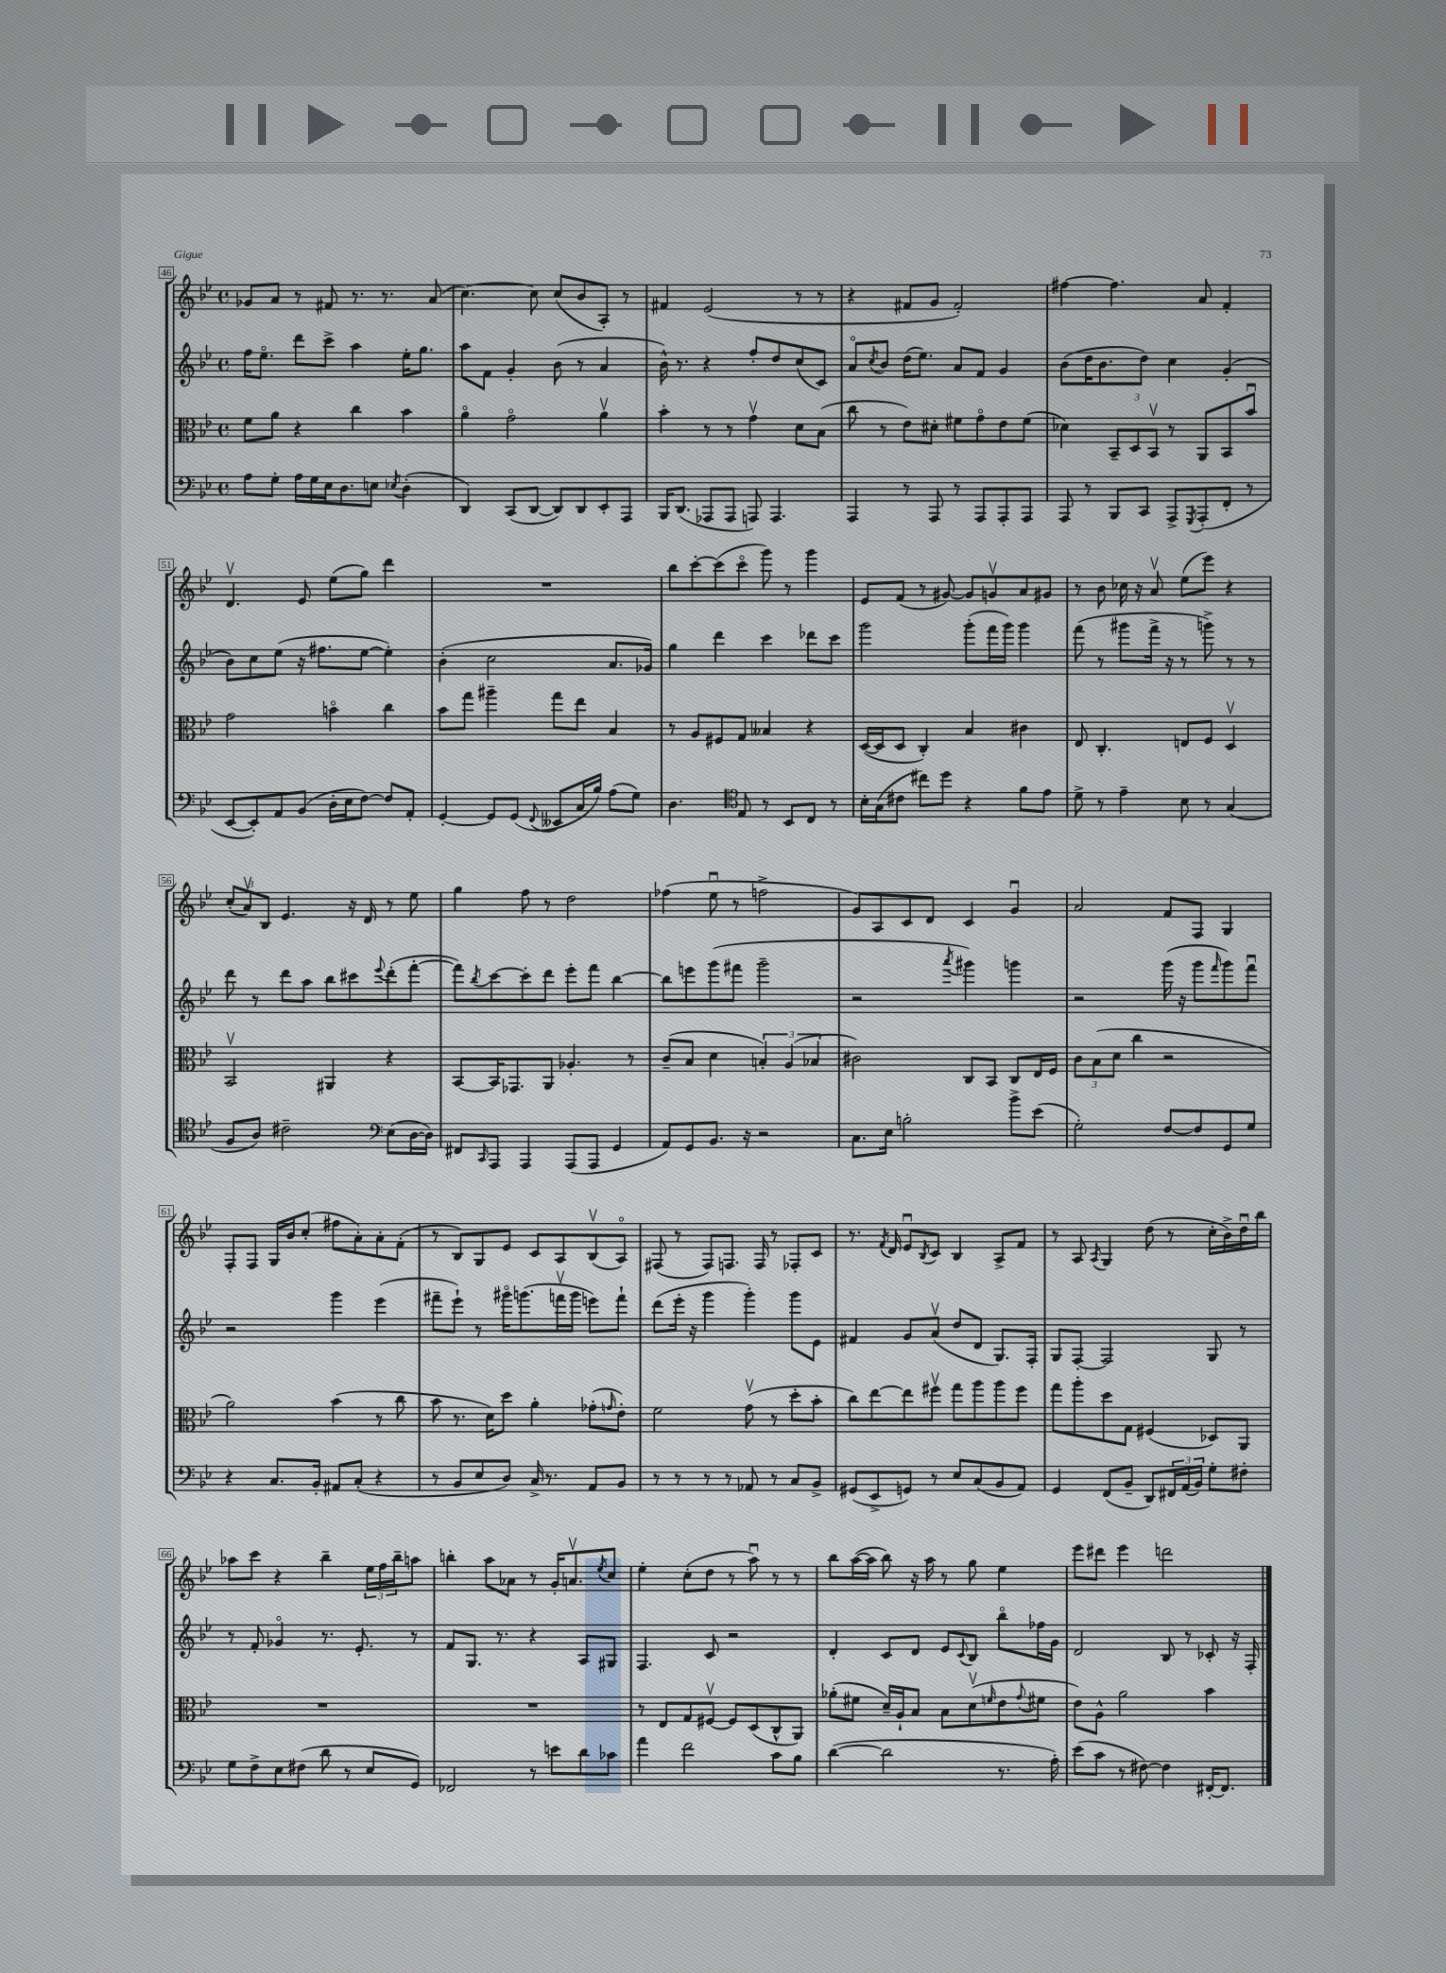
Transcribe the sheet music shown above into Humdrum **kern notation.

**kern	**kern	**kern	**kern
*part4	*part3	*part2	*part1
*staff4	*staff3	*staff2	*staff1
*clefF4	*clefC3	*clefG2	*clefG2
*k[b-e-]	*k[b-e-]	*k[b-e-]	*k[b-e-]
*M4/4	*M4/4	*M4/4	*M4/4
*met(c)	*met(c)	*met(c)	*met(c)
=46	=46	=46	=46
8A\L	8f\L	16ff\KL	8g-X/L
.	.	8.ee-\J	.
8G'\J	8a\J	.	8a/J
16A\LL	4r	8ddd\L	8r
16G\	.	.	.
16E-\J	.	8ccc^\J	8f#X/
8.D\	.	.	.
.	4cc\	4aa\	8.r
8En\J	.	.	.
.	.	.	8.r
8qE-X/	.	.	.
(4D'\	4b-\	16ee-'\KL	.
.	.	8.gg\J	.
.	.	.	(8a/
=47	=47	=47	=47
4DD/)	4a\	8aa\L	[4.cc\)
.	.	8f\J	.
(8CC/L	2g\	4g'/	.
[8DD/J	.	.	8cc\]
8DD/L])	.	(8b-\	(8cc/L
8DD/	.	8r	8b-/
8EE-'/	4av\	4a/	8A'/J)
8AAA/J	.	.	8r
=48	=48	=48	=48
16BBB-/KL	4b-'\	16b-^^\)	4f#X/
(8.DD/J	.	8.r	.
8AAA-X/L	8r	4r	(2e-/
8AAA-/J	8r	.	.
8AAAn/)	4gv\	8ff'/L	.
4.AAA/	.	8dd/	.
.	8d\L	(8cc/	8r
.	(8B-\J	8c/J)	8r
=49	=49	=49	=49
4AAA/	8cc\	8a/L	4r
.	.	8qcc/	.
.	8r	8b-/J	.
8r	8e-\L)	(16dd\KL	8f#X/L
.	.	8.ee-\J)	.
8AAA/	8d#X'\J	.	8g/J
8r	8f#X\L	8a/L	2f#'/)
8AAA/L	8g\	8f/J	.
8AAA'/	8e-\	4g/	.
8AAA/J	(8f#\J	.	.
=50	=50	=50	=50
8AAA/	4d-X\)	(8b-\L	[4ff#X\
8r	.	16dd\K	.
.	.	8.b-\	.
8BBB-/L	12BB-~/L	.	4.ff#\]
.	12D/	.	.
8CC/J	.	8dd\J)	.
.	12BB-v/J	.	.
8AAA^/L	8r	4cc\	.
8qGGG/	.	.	.
(8AAA'/	8AA/L	.	8a/
8FF'/J	8BB-/	(4g'/	4f'/
8r	8b-u/J	.	.
!!LO:LB:g=z
=51	=51	=51	=51
[8EE-/L	2g\	8b-\L)	4.dv/
8EE-'/])	.	8cc\	.
8AA/	.	(8ee-\J	.
(8BB-/J	.	16r	8e-/
.	.	8.ff#X\L	.
16D'\LL	4bn\	.	(8ee-\L
16E-\J	.	.	.
[8F\J)	.	[8ee-\J	8gg\J)
8F/L]	4cc\	4ee-'\])	4ddd\
8AA'/J	.	.	.
=52	=52	=52	=52
[4GG'/	8b-\L	(4b-'\	1r
.	8gg\J	.	.
8GG/L]	4aa#X~\	2cc\	.
(8GG/J	.	.	.
8qqFF/	.	.	.
8EE--X/L	8gg\L	.	.
16C/L	8ee-\J	.	.
16B-/JJ)	.	.	.
(8A\L	4B-/	8.a/L	.
8G\J)	.	.	.
.	.	16g-X/Jk)	.
=53	=53	=53	=53
4.D\	8r	4gg\	8bb-\L
.	8A/L	.	[8ccc'\
.	8F#X/	4ddd\	(8ccc\]
*clefC4	*	*	*
8E-/	8G/J	.	8ccc\J
8r	4B--X/	4ccc\	8ggg\)
8BB-/L	.	.	8r
8C/J	4r	8ddd-X\L	4ggg\
8r	.	8ccc\J	.
=54	=54	=54	=54
16B-'\LL	([16D/LL	2ggg\	8e-/L
(16G\J	16D/J]	.	.
8c#X\J	8D/J	.	(8f/J
8cc#X\L)	4C'/)	.	8r
8dd\J	.	.	[8g#X/)
4r	4B-/	(8ggg'\L	8g#/L]
.	.	16fff\L	8gnv/
.	.	16ggg\JJ)	.
8f\L	4c#X\	4ggg\	8a/
8e-\J	.	.	8g#X/J
=55	=55	=55	=55
8d^\	8E-/	(8fff\	8r
8r	4.C'/	8r	8b-\
4e-~\	.	8ggg#X\L	16cc-X\
.	.	.	16r
.	.	16fff^\Jk	8av/
.	.	16r	.
8B-\	8En/L	8r	(8ee-\L
8r	8F/J	8gggn^\)	8eee-\J)
(4G/	4Dv/	8r	4r
.	.	8r	.
!!LO:LB:g=z
=56	=56	=56	=56
8F/L	2BB-v/	8ddd\	(12cc'/L
.	.	.	12av/)
8A/J)	.	8r	.
.	.	.	12B-/J
2c#X~\	.	8ddd\L	4.e-/
.	.	8aa\J	.
.	4AA#X/	8bb-\L	.
.	.	8ccc#X\	16r
.	.	.	16d/
*clefF4	*	*	*
.	.	8qqeee-/	.
(8E-\L	4r	(8ddd'\	8r
[16D\L	.	[8fff'\J	8ee-\
16D\JJ])	.	.	.
=57	=57	=57	=57
8FF#X/L	[8BB-/L	8fff\L])	4gg\
16qqCC/	.	8qbb-/	.
8AAA/J	16BB-/K]	[8ccc\	.
.	8.GG-X/	.	.
4AAA/	.	8ccc'\]	8ff\
.	8AA/J	8ddd\J	8r
(8AAA/L	4.A-X'/	8eee-'\L	2dd\
8AAA/J	.	8fff\J	.
4GG/	.	[4bb-\	.
.	8r	.	.
=58	=58	=58	=58
8AA/L)	(8c~/L	8bb-\L]	(4ff-X\
8GG/	8B-/J	8eeen\	.
8.BB-/J	4d\	(8ggg\	8ee-u\
.	.	8fff#X\J	8r
16r	.	.	.
2r	6Bn'/)	2ggg~\	2ffn^\
.	(6A/	.	.
.	6B-X/	.	.
=59	=59	=59	=59
8.C\L	2c#X\)	2r	8g/L)
.	.	.	8A/
16E-\Jk	.	.	.
2Bn'\	.	.	8c/
.	.	.	8d/J
.	.	8qaaa/	.
.	8C/L	4ggg#X\)	4c/
.	8BB-/J	.	.
8b-^\L	8C/L	4gggn\	4gu/
(8e-\J	16E-/L	.	.
.	16F/JJ	.	.
=60	=60	=60	=60
2G'\)	12c\L	2r	2a/
.	(12B-\	.	.
.	12d\J	.	.
.	4cc\	.	.
[8F/L	2r	(16ggg\	8f/L
.	.	16r	.
8F/]	.	8ggg\L	8F/J
.	.	16qqfff/	.
8GG/	.	8ggg\)	4G/
8G/J	.	8fffu\J	.
!!LO:LB:g=z
=61	=61	=61	=61
4r	2a\)	2r	8F'/L
.	.	.	8F/J
8.C/L	.	.	16G/LL
.	.	.	16b-/J
.	.	.	(8cc'/J
16BB-'/Jk	.	.	.
8AA#X/L	(4b-\	4ggg\	8ff#X\L
(8C'/J	.	.	8a'\)
4r	8r	(4eee-\	8a'\
.	8cc\	.	(8f'\J
=62	=62	=62	=62
8r	8b-\	8fff#X~\L	8r
8BB-/L	8.r	8eee-`\J)	8B-/L)
8E-/	.	8r	8G/
.	16d\KL)	.	.
8D/J)	8dd\J	16ggg#X\KL	8e-/J
.	.	(8.gggn\	.
16C^/	4a'\	.	8c/L
8.r	.	.	.
.	.	16fffnv\L	8A/
.	.	16ggg\JJ	.
8AA/L	(8g-X'\L	8eeen\L)	(8B-v/
.	16qqgn/	.	.
8BB-/J	8e-'\J)	8fff`\J	8A/J)
=63	=63	=63	=63
8r	2f\	(8ddd\L	(8F#X/
8r	.	16eee-'\Jk	8r
.	.	16r	.
8r	.	4ggg\	8F#/L)
8r	.	.	8.Fn/J
8AA-X/	(8gv\	4ggg'\)	.
.	.	.	16F/
8r	8r	.	8r
8C/L	8dd'\L	8ggg\L	8F-X'/L
8BB-^/J	8b-'\J	8e-\J	8c/J
=64	=64	=64	=64
(8GG#X/L	8cc\L)	4f#X/	8.r
8EE-^/	[8ee-\	.	.
.	.	.	8qf/
.	.	.	16d/
8GGn/J)	8ee-\]	8g/L	8e-u/L
.	.	.	8qB-/
8r	8ff#Xv\J	(8av/J	8c/J
8E-/L	8gg\L	8dd/L	4B-/
(8C/	8aa\	8d/J	.
8BB-/	8aa\	8.G/L)	8A^/L
8AA/J)	8ff#\J	.	8f/J
.	.	16F'/Jk	.
=65	=65	=65	=65
4GG/	8gg\L	8G/L	8r
.	8aa'\	[8F'/J	8A/
.	.	.	8qA/
(8FF/L	8dd\	2F/]	4G/
8BB-~/J	8G\J	.	.
8DD/L)	(4F#X/	.	(8dd\
24FF#X/L	.	.	8r
(24AA/	.	.	.
24BB-/JJ)	.	.	.
8G'\L	8D-X/L)	8G/	16cc'\LL
.	.	.	16b-^\)
8F#X'\J	8AA/J	8r	16ddu\
.	.	.	16bb-\JJ
!!LO:LB:g=z
=66	=66	=66	=66
8G\L	1r	8r	8aa-X\L
8F^\	.	8f'/	8ccc\J
8E-\	.	4g-X/	4r
(8F#X\J	.	.	.
8d\	.	8.r	4bb-~\
8r	.	.	.
.	.	8.e-'/	.
8E-/L	.	.	24ee-\LL
.	.	.	24ff\
.	.	.	24bb-~\J
8GG/J)	.	8r	8aan\J
=67	=67	=67	=67
2FF-X/	1r	8f/L	4bbn'\
.	.	8.G/J	.
.	.	.	8aa\L
.	.	8.r	.
.	.	.	8a-X\J
8r	.	4r	8r
8en\L	.	.	16g'/KL
.	.	.	8.anv/
8d\	.	8A/L	.
.	.	.	8qee-/
8c-X\J	.	8G#X/J	8cc/J
=68	=68	=68	=68
4a\	8r	4.F/	4ee-'\
.	8E-/L	.	.
2f\	8G/	.	(8cc'\L
.	[8F#Xv/J	8c/	8dd\J
.	8F#/L]	2r	8r
.	(8D/	.	8aau\)
8c\L	8C^^/	.	8r
8B-\J	8AA/J)	.	8r
=69	=69	=69	=69
([4d\	(8a-X'\L	4d'/	8bb-\L
.	8f#X\J	.	([16aa\L
.	.	.	16aa\JJ]
2d\]	16d~/LL)	8c/L	8bb-\)
.	16A`/J	.	.
.	8B-/J	8d/J	16r
.	.	.	16aa\
.	8B-\L	8e-/L	8r
.	.	8qqc/	.
.	(8dv\	8B-/J	8gg\
.	16qqfn/	.	.
8.r	8e-\	8bb-\L	4ee-\
.	8qqg/	.	.
.	8f#X\J	16ff-X\L	.
16A'\)	.	16g\JJ	.
=70	=70	=70	=70
(8e-\L	8e-\L)	2d/	8eee-\L
8c\J	8A^^\J	.	8ddd#X\J
8r	2a\	.	4eee-\
[8F#X\)	.	.	.
4F#\]	.	8B-/	2dddn\
.	.	8r	.
[16FF#X'/KL	4b-\	8c-X'/	.
8.FF#/J]	.	.	.
.	.	16r	.
.	.	16F'/	.
==	==	==	==
*-	*-	*-	*-
